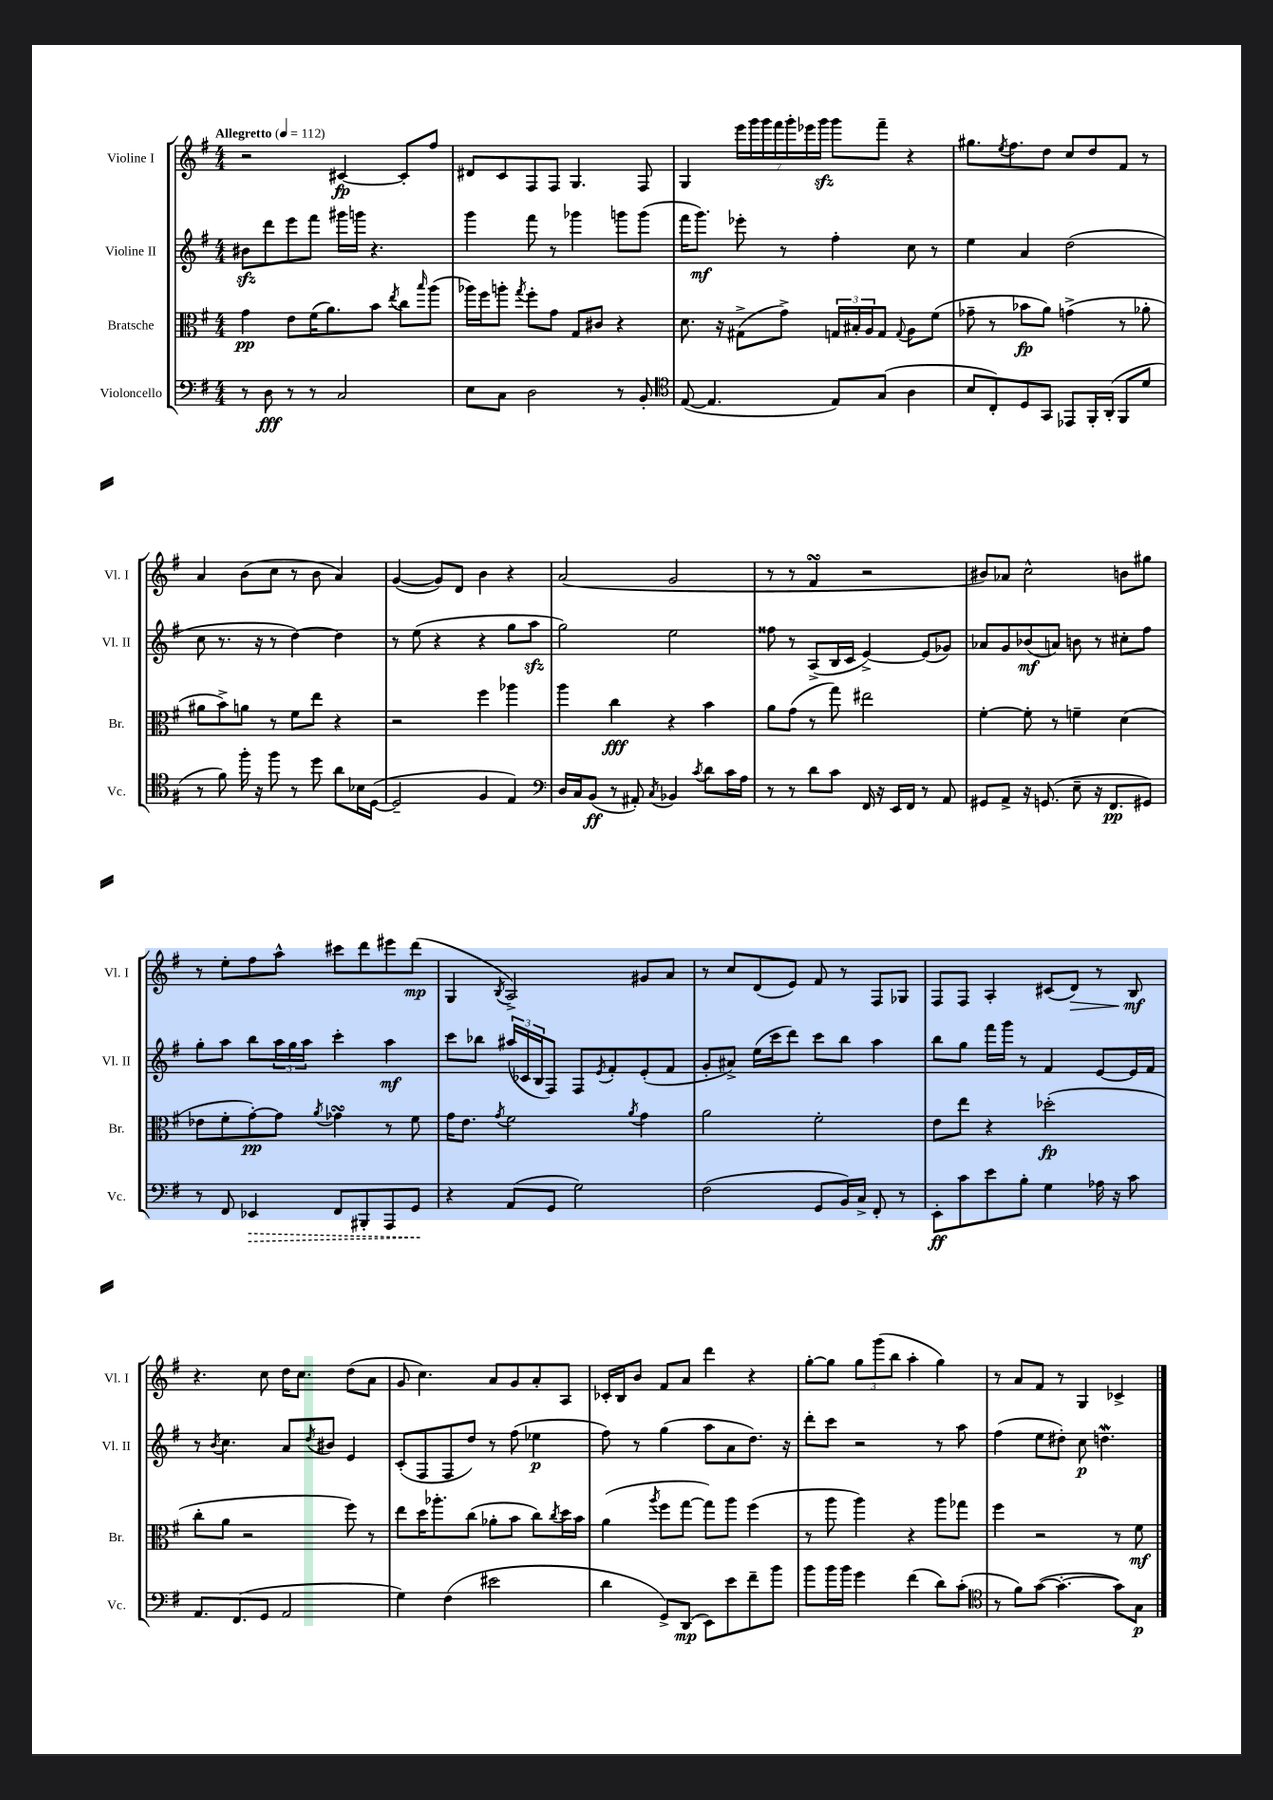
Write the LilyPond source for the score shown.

<<
\new StaffGroup <<
\new Staff = "s0" \with { instrumentName = "Violine I" shortInstrumentName = "Vl. I" } {
    \clef treble \key g \major \numericTimeSignature \time 4/4 \tempo "Allegretto" 4 = 112
    r2 cis'4~\fp cis'8-. fis''8 |
    dis'8 c'8 fis8 fis8 g4. fis8 |
    g4 \tuplet 7/4 { e'''16 g'''16 g'''16 fis'''16 g'''16-. ees'''16 g'''16\sfz } g'''8 fis'''8-- r4 |
    gis''8. \acciaccatura { e''8 } fis''8. d''8 c''8 d''8 fis'8 r8 |
    a'4 b'8( c''8 r8 b'8 a'4) |
    g'4~( g'8) d'8 b'4 r4 |
    a'2( g'2 |
    r8 r8 fis'4\turn r2 |
    bis'8) aes'8 c''2-^ b'8 gis''8 |
    r8 e''8-. fis''8 a''8-^ cis'''8 d'''8 eis'''8 d'''8\mp( |
    g4 \acciaccatura { b8 } a2->) gis'8 a'8 |
    r8 c''8 d'8( e'8) fis'8 r8 fis8 ges8 |
    fis8 fis8 a4-. cis'8( d'8\>) r8 b8\mf\! |
    r4. c''8 d''16 c''8. d''8( a'8 |
    g'8 c''4.) a'8 g'8 a'8-. a8 |
    ces'16-. b16 b'8 fis'8 a'8 d'''4 r4 |
    g''8~-. g''8 \tuplet 3/2 { g''8 g'''8( b''8 } a''4-. g''4) |
    r8 a'8 fis'8 r8 g4 ces'4-> \bar "|." |
}
\new Staff = "s1" \with { instrumentName = "Violine II" shortInstrumentName = "Vl. II" } {
    \clef treble \key g \major \numericTimeSignature \time 4/4
    bis'8\sfz d'''8 e'''8 fis'''8 gis'''16 g'''16 r4. |
    g'''4 fis'''8 r8 ges'''4 g'''8 g'''8( |
    fis'''16 g'''8.\mf) ees'''8-. r8 fis''4-. c''8 r8 |
    e''4 a'4 d''2( |
    c''8 r8. r16 r8 d''4~) d''4 |
    r8 e''8( r4 r4 g''8 a''8\sfz |
    g''2) e''2 |
    fisis''8 r8 a8->( b16 c'16 e'4~->) e'8( ges'8) |
    aes'8 g'8 bes'8\mf( a'8) b'8 r8 cis''8-. fis''8 |
    g''8-. a''8 b''8 \tuplet 3/2 { a''16 g''16 a''16 } c'''4-. a''4\mf |
    c'''8 bes''8 \tuplet 3/2 { ais''16( ces'16 b16 } fis8) fis8 \acciaccatura { e'8 } fis'8-. e'8-.( fis'8 |
    g'8-. ais'8->) e''16( c'''16 d'''8) c'''8 b''8 a''4 |
    b''8 g''8 fis'''16 g'''16 r8 fis'4 e'8~ e'16 fis'16 |
    r8 \acciaccatura { b'8 } c''4. a'8 \acciaccatura { d''8 } bis'8 e'4 |
    c'8-.( fis8 fis8 d''8) r8 fis''8( ees''4\p |
    fis''8) r8 g''4( a''8 a'8 d''8.) r16 |
    d'''8-. c'''8 r2 r8 a''8 |
    fis''4( e''8 dis''8-.) c''8\p d''4.\mordent \bar "|." |
}
\new Staff = "s2" \with { instrumentName = "Bratsche" shortInstrumentName = "Br." } {
    \clef alto \key g \major \numericTimeSignature \time 4/4
    g'4\pp e'8 fis'16( a'8.) b'8 \acciaccatura { e''8 } c''8 \grace { b''16 } a''8( |
    aes''16) fis''16 a''8-. \acciaccatura { g''8 } fis''8-. g'8 g8 cis'8 r4 |
    d'8. r16 gis8->( g'8->) \tuplet 3/2 { g16 bis16-. a16 } g8 \appoggiatura { g8 } a8 fis'8( |
    ges'8-- r8 bes'8\fp a'8) g'4->( r8 aes'8-. |
    ais'8 b'8->) a'8 r8 fis'8 e''8 r4 |
    r2 fis''4 aes''4 |
    a''4 c''4\fff r4 b'4 |
    a'8 g'8( r8 g''8) eis''2 |
    fis'4~-. fis'8-. r8 f'4-- d'4( |
    ees'8 fis'8-. g'8~-.\pp) g'8 \acciaccatura { a'8 } ges'4\turn r8 fis'8 |
    g'16 e'8. \acciaccatura { g'8 } fis'2 \acciaccatura { a'8 } g'4 |
    a'2 fis'2-. |
    e'8 e''8 r4 des''2-.\fp( |
    c''8-. a'8 r2 fis''8) r8 |
    e''8 d''16 aes''8.-. c''8( aes'8-. b'8 c''8) \acciaccatura { c''8 } d''16 b'16 |
    a'4( \acciaccatura { a''8 } fis''8 g''8~ g''8) a''8 fis''4( |
    r8 a''8 a''4) r4 a''8 ges''8 |
    fis''4 r2 r8 fis'8\mf \bar "|." |
}
\new Staff = "s3" \with { instrumentName = "Violoncello" shortInstrumentName = "Vc." } {
    \clef bass \key g \major \numericTimeSignature \time 4/4
    r8 d8\fff r8 r8 c2 |
    e8 c8 d2 r8 b,8-. |
    \clef tenor e8~( e4. e8) g8( a4 |
    b8 c8-.) d8 g,8 ees,8 fis,16-. a,16-.( fis,8 d'8 |
    r8 fis'8) fis''16-. r16 fis''8 r8 d''8 a'8 bes16 d16~( |
    d2-- fis4 e4) |
    \clef bass d16 c16 b,8\ff( r8 ais,8-.) \acciaccatura { c8 } bes,4 \acciaccatura { c'8 } d'8 c'16 a16 |
    r8 r8 d'8 c'8 fis,16 r16 e,16 fis,16 r8 a,8 |
    gis,8 a,8-> r16 g,8.( e8-- r16 fis,8.\pp gis,8) |
    r8 fis,8 \once \override Hairpin.style = #'dashed-line ees,4\> fis,8 bis,,8-. a,,8 g,8\! |
    r4 a,8( g,8 g2) |
    fis2( g,8 b,16) c16-> fis,8-. r8 |
    e,8-.\ff c'8 e'8 b8-. g4 aes16 r16 c'8 |
    a,8. fis,8.( g,8 a,2 |
    g4) fis4( eis'2 |
    d'4 g,8->) d,8\mp( e,8) e'8 fis'8-- b'8 |
    b'8 b'16 b'16 g'4 fis'4( d'8) c'8-.( |
    \clef tenor r8 fis'8) g'8~( g'4.~-. g'8) g8\p \bar "|." |
}
>>
>>
\layout { \context { \Score \remove "Bar_number_engraver" } }
